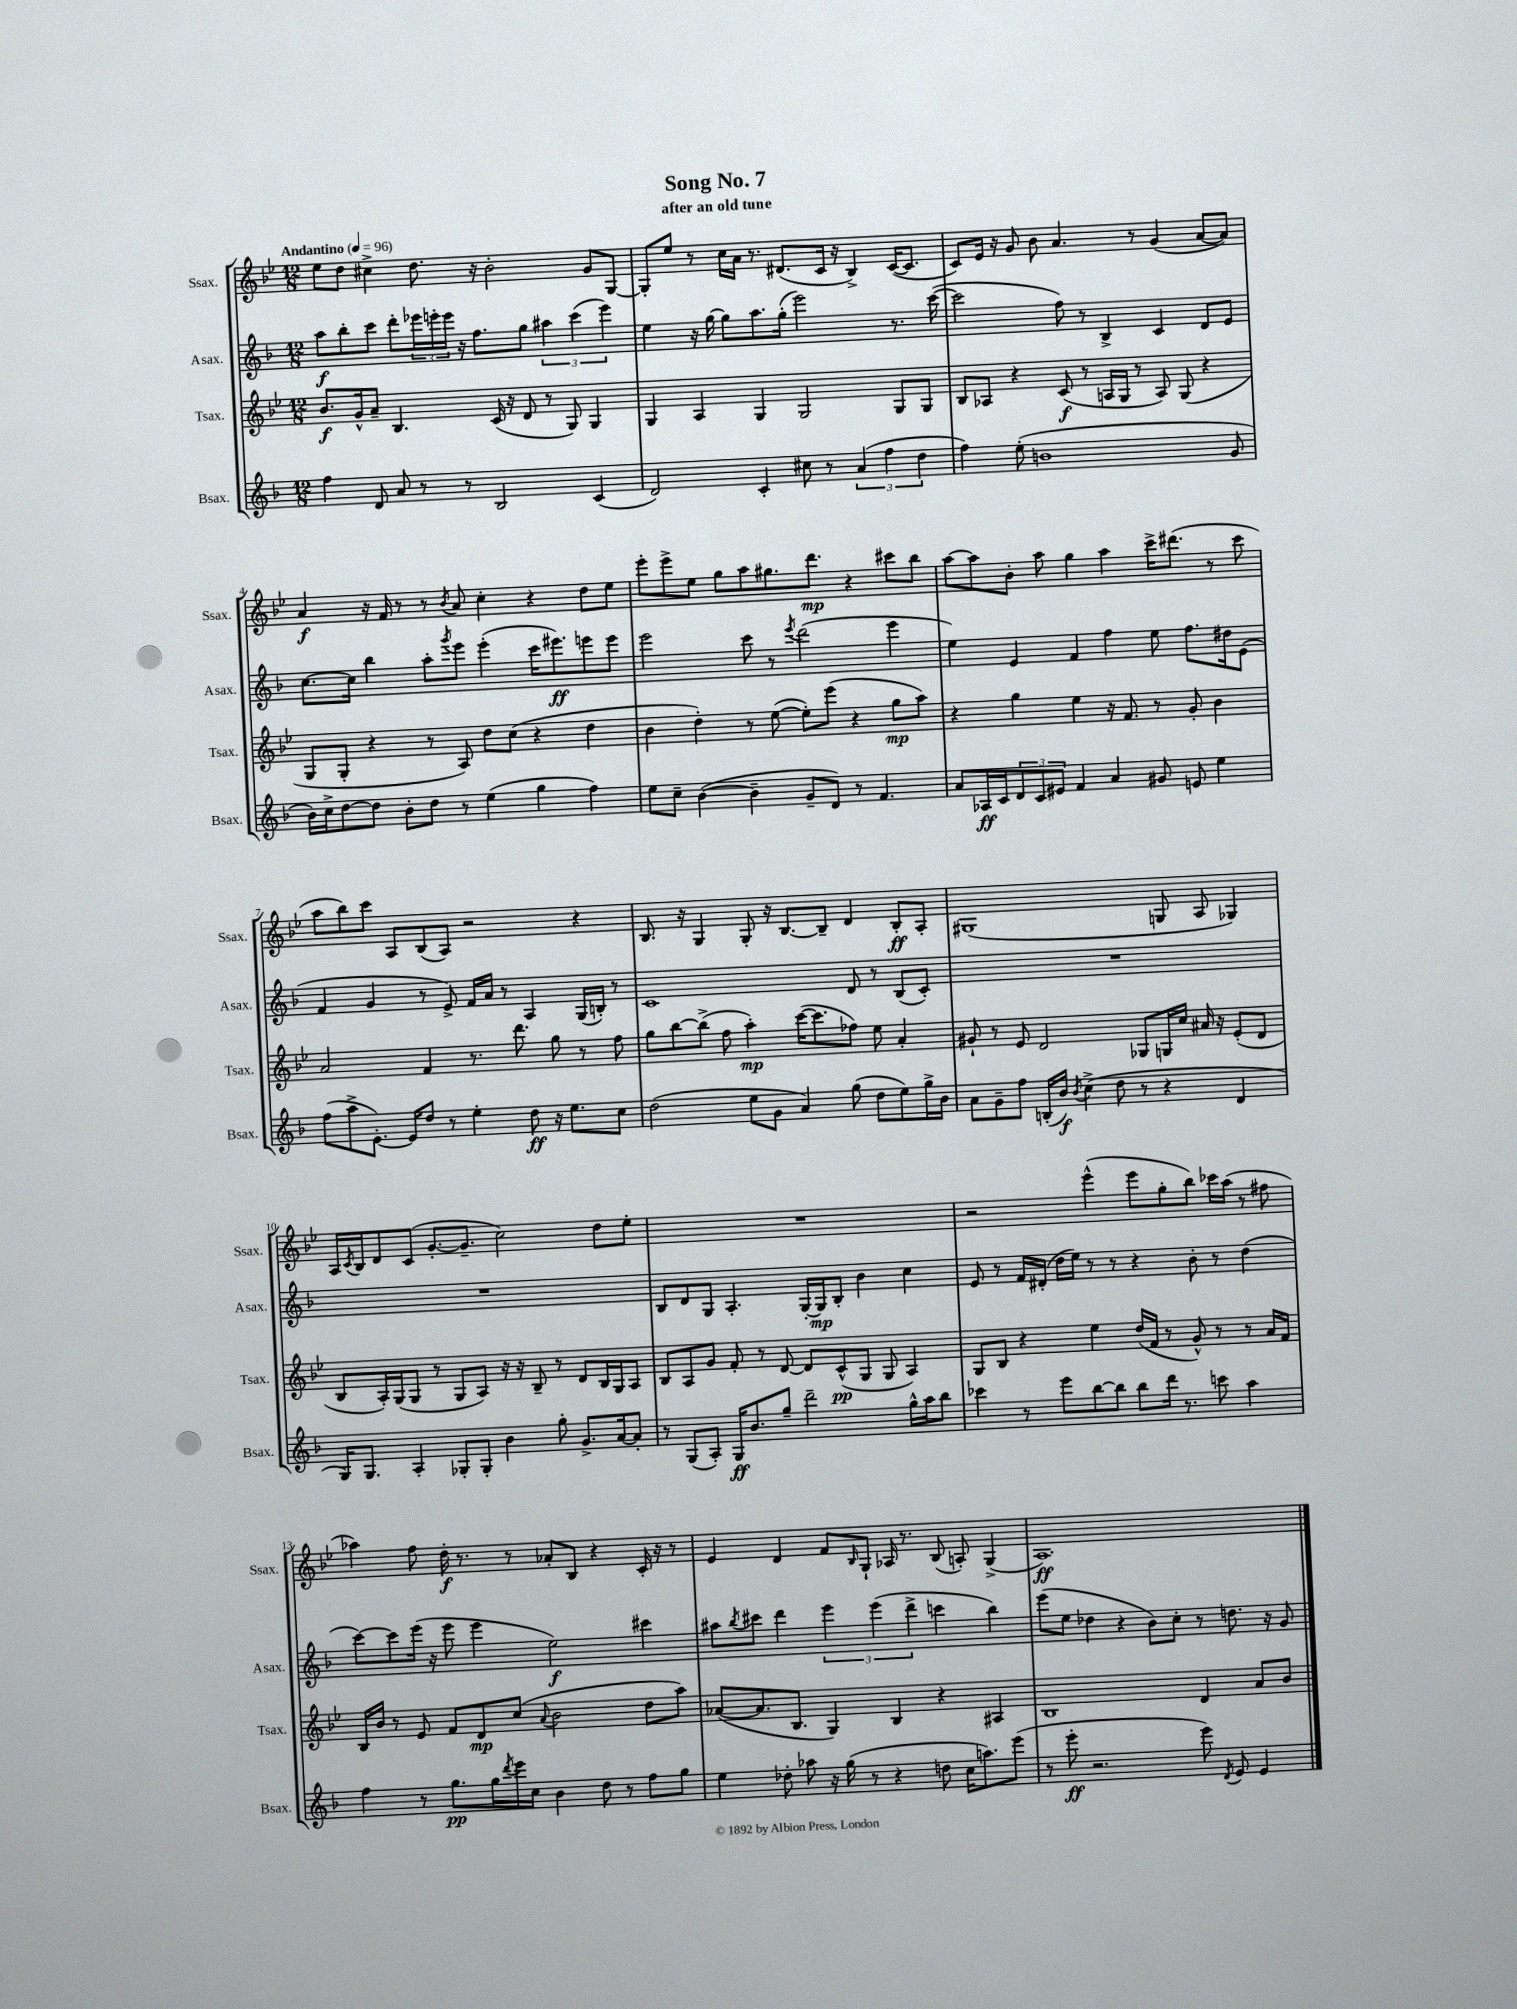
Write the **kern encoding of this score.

**kern	**kern	**kern	**kern
*staff4	*staff3	*staff2	*staff1
*clefG2	*clefG2	*clefG2	*clefG2
*k[b-]	*k[b-e-]	*k[b-]	*k[b-e-]
*M12/8	*M12/8	*M12/8	*M12/8
*MM96	*MM96	*MM96	*MM96
4ff	8.b-	8aa	8ee-
.	.	8bb-'	8dd
.	16g^^	.	.
8d	8a~	8ccc	4cc#^
8a	4.B-	8ddd'	.
8r	.	24eee-	8.dd
.	.	24eee'	.
.	.	24eee	.
8r	.	16r	.
.	.	8.ff	16r
2B-	(16c	.	2b-'
.	16r	.	.
.	8d	8gg	.
.	8r	6aa#	.
.	8G)	.	.
.	.	(6ccc	.
(4c	4G	.	8g
.	.	6eee)	.
.	.	.	[8G
=	=	=	=
2d)	4G	4ee	8G']
.	.	.	8ee-
.	4A	16r	8r
.	.	[16gg	.
.	.	8gg]	16cc
.	.	.	16a
4c'	4G	8.aa	8.r
.	.	(16gg'	(8.d#
8cc#	2G	2eee)	.
8r	.	.	16c
.	.	.	16r
(6a	.	.	4B-^)
6ff	.	.	.
.	8G	8.r	([16c
.	.	.	8.c]
6dd	.	.	.
.	8G	.	.
.	.	([16ccc	.
=	=	=	=
4ff)	8B-	2ccc]	8c)
.	8A-	.	16e-
.	.	.	16r
(8ee'	4r	.	8g
1b	.	.	8b-
.	(8c	8ff)	4.a
.	8r	8r	.
.	16A	4B-^	.
.	16G	.	.
.	8r	.	8r
.	8A)	4c	(4g
.	(8G	.	.
.	4r	8d	[8a
8g	.	8e	8a])
=	=	=	=
16b-)	8G	[8.cc	4a
16cc^	.	.	.
[8dd	8G'	.	.
.	.	16cc]	.
8dd]	4r	4bb-	16r
.	.	.	16f
8b-'	.	.	8r
8dd	8r	8aa'	8r
.	.	8qggg	8qb-
8r	8A)	8eee	8a
(4ee	8dd	(4eee'	4cc'
.	(8cc	.	.
4gg	4r	16ccc	4r
.	.	8.eee#)	.
4ff)	4dd	8eee	8dd
.	.	8eee	8ee-
=	=	=	=
8ee	4b-	2eee	8eee-'
8cc~	.	.	8eee-^
([4b-	4dd')	.	8ee-
.	.	.	8gg
4b-~]	8r	8ccc	8aa
.	([8ee-	8r	8.gg#
.	.	8qeee	.
8g~	8ee-'])	(2ddd	.
.	.	.	8.ddd
8d)	(8eee-	.	.
8r	4r	.	4r
4.f	.	.	.
.	8gg	4eee	8ccc#
.	8aa)	.	8bb-
=	=	=	=
8a	4r	4ee)	[8aa
16A-	.	.	8aa]
16c	.	.	.
12d	4gg	4e	8b-'
12c	.	.	.
.	.	.	8aa
12e#	.	.	.
4f	4ee-	4f	4gg
4a	16r	4ff	4aa
.	8.f	.	.
8g#	8r	8ee	16ccc^
.	.	.	(8.ddd#
8e	8g'	8.ff	.
4ee	4b-	.	8r
.	.	16dd#	.
.	.	(8e	8ccc
=	=	=	=
(8ff	2a	4f	8aa
8aa^	.	.	8bb-)
[8.e')	.	4g	8ccc
.	.	.	8A
16e]	.	.	.
8dd	4f	8r	(8B-
8r	.	8e^)	8A)
4ee'	8.r	16f	2r
.	.	16a	.
.	.	8r	.
.	8.ddd	.	.
8dd	.	4A	.
16r	8gg	.	.
8.ee	.	.	.
.	8r	(16G	4r
.	.	16B')	.
8cc	8ff	8r	.
=	=	=	=
(2dd	8gg	1c	8.B-
.	[8bb-	.	.
.	.	.	16r
.	(8bb-^]	.	4G
.	8ff	.	.
8ee	4aa')	.	8G'
8g	.	.	16r
.	.	.	[8.B-
4a)	([16ccc	.	.
.	8.ccc]	.	.
.	.	.	8B-~]
(8gg	8ff-)	8d	4d
8dd	8ee-	8r	.
8ee)	4a'	(8B-	8B-'
16gg^	.	8c')	8A'
16b-	.	.	.
=	=	=	=
8a	8g#`	1.r	(1G#
8g~	8r	.	.
8ff	8e-	.	.
(16B'	2d	.	.
16b-)	.	.	.
8qb-	.	.	.
(4cc^	.	.	.
8dd	.	.	.
8r	8G-	.	.
4r	16G	.	8G
.	16cc	.	.
.	16a#	.	8A
.	16r	.	.
4d	(8e-'	.	4G-)
.	8d	.	.
=	=	=	=
16G)	8B-	1.r	16A
.	.	.	8qc
8.G	.	.	16B-
.	16A')	.	8d
.	(16G	.	.
4A'	8G	.	(8c
.	8r	.	[8.g'
8G-'	8G	.	.
.	.	.	8.g~]
8G-'	8A)	.	.
4b-	16r	.	2cc)
.	16r	.	.
.	8B-~	.	.
8gg'	8r	.	.
8.g^	8d	.	.
.	16B-	.	8dd
[16a	16G	.	.
8a']	8A	.	8ee-'
=	=	=	=
8r	8B-	8B-	1.r
(8G	8A	8d	.
8A')	8g	8G	.
16G	8f'	4.A'	.
8.b-	.	.	.
.	8r	.	.
8gg~	[8d	.	.
2ddd~	8d]	[16G'	.
.	.	16G]	.
.	(8c^^	8B-'	.
.	8G	4b-	.
.	8G	.	.
16gg^^	4A)	4cc	.
16aa	.	.	.
8bb-	.	.	.
=	=	=	=
4ccc-	8G	8e	2r
.	8B-	8r	.
8r	4r	16f	.
.	.	(16d#'	.
8eee	.	16dd	.
.	.	16ee)	.
[8bb-	4ee-	8r	(4eee-^^
8bb-]	.	8r	.
8bb-	(16dd	4r	8eee-
.	16f	.	.
16ddd	8r	.	8gg'
8.r	.	.	.
.	8g^^)	8b-'	8bb-)
8ccc	8r	8r	16ccc-
.	.	.	(16aa
4aa	8r	(4dd	8r
.	16a	.	8ff#
.	16f	.	.
=	=	=	=
4ff	16B-	[8ccc)	4aa-)
.	16b-	.	.
.	8r	8ccc]	.
8r	8e-	(16eee	8ff
.	.	16r	.
8.gg	8f	8eee	16dd'
.	.	.	8.r
.	8d	4eee	.
16gg	.	.	.
8qddd	.	.	.
16eee	(8cc	.	8r
16cc	.	.	.
.	8qqa	.	.
4b-	2b-	2ee)	8a-'
.	.	.	8B-
8dd	.	.	4r
8r	.	.	.
8ff	8dd	4ccc#	16c'
.	.	.	16r
8gg	8aa)	.	8r
=	=	=	=
4ee	([8a-	8aa#	4e-
.	.	8qbb-	.
.	8.a-]	8ccc#	.
8dd-'	.	4ddd	4d
.	8.B-	.	.
8aa-	.	.	.
16r	4G)	6eee	8f
(16gg	.	.	.
.	.	.	16qqB-
8r	.	.	8G`
.	.	(6eee	.
4r	4B-	.	16A-
.	.	.	8.r
.	.	6ddd^	.
8dd	4r	4ccc	(8B-
16cc	.	.	8A')
8.aa)	.	.	.
.	4A#	4bb-)	(4G^
(8eee	.	.	.
=	=	=	=
8r	1B-	(8eee	1.A)
8eee'	.	8ee	.
2.r	.	4dd-	.
.	.	4r	.
.	.	8b-)	.
.	.	8cc'	.
8eee)	4d	8r	.
8qd	.	.	.
8e	.	8.dd	.
4e	8a	.	.
.	.	16r	.
.	8b-	8g	.
==	==	==	==
*-	*-	*-	*-
